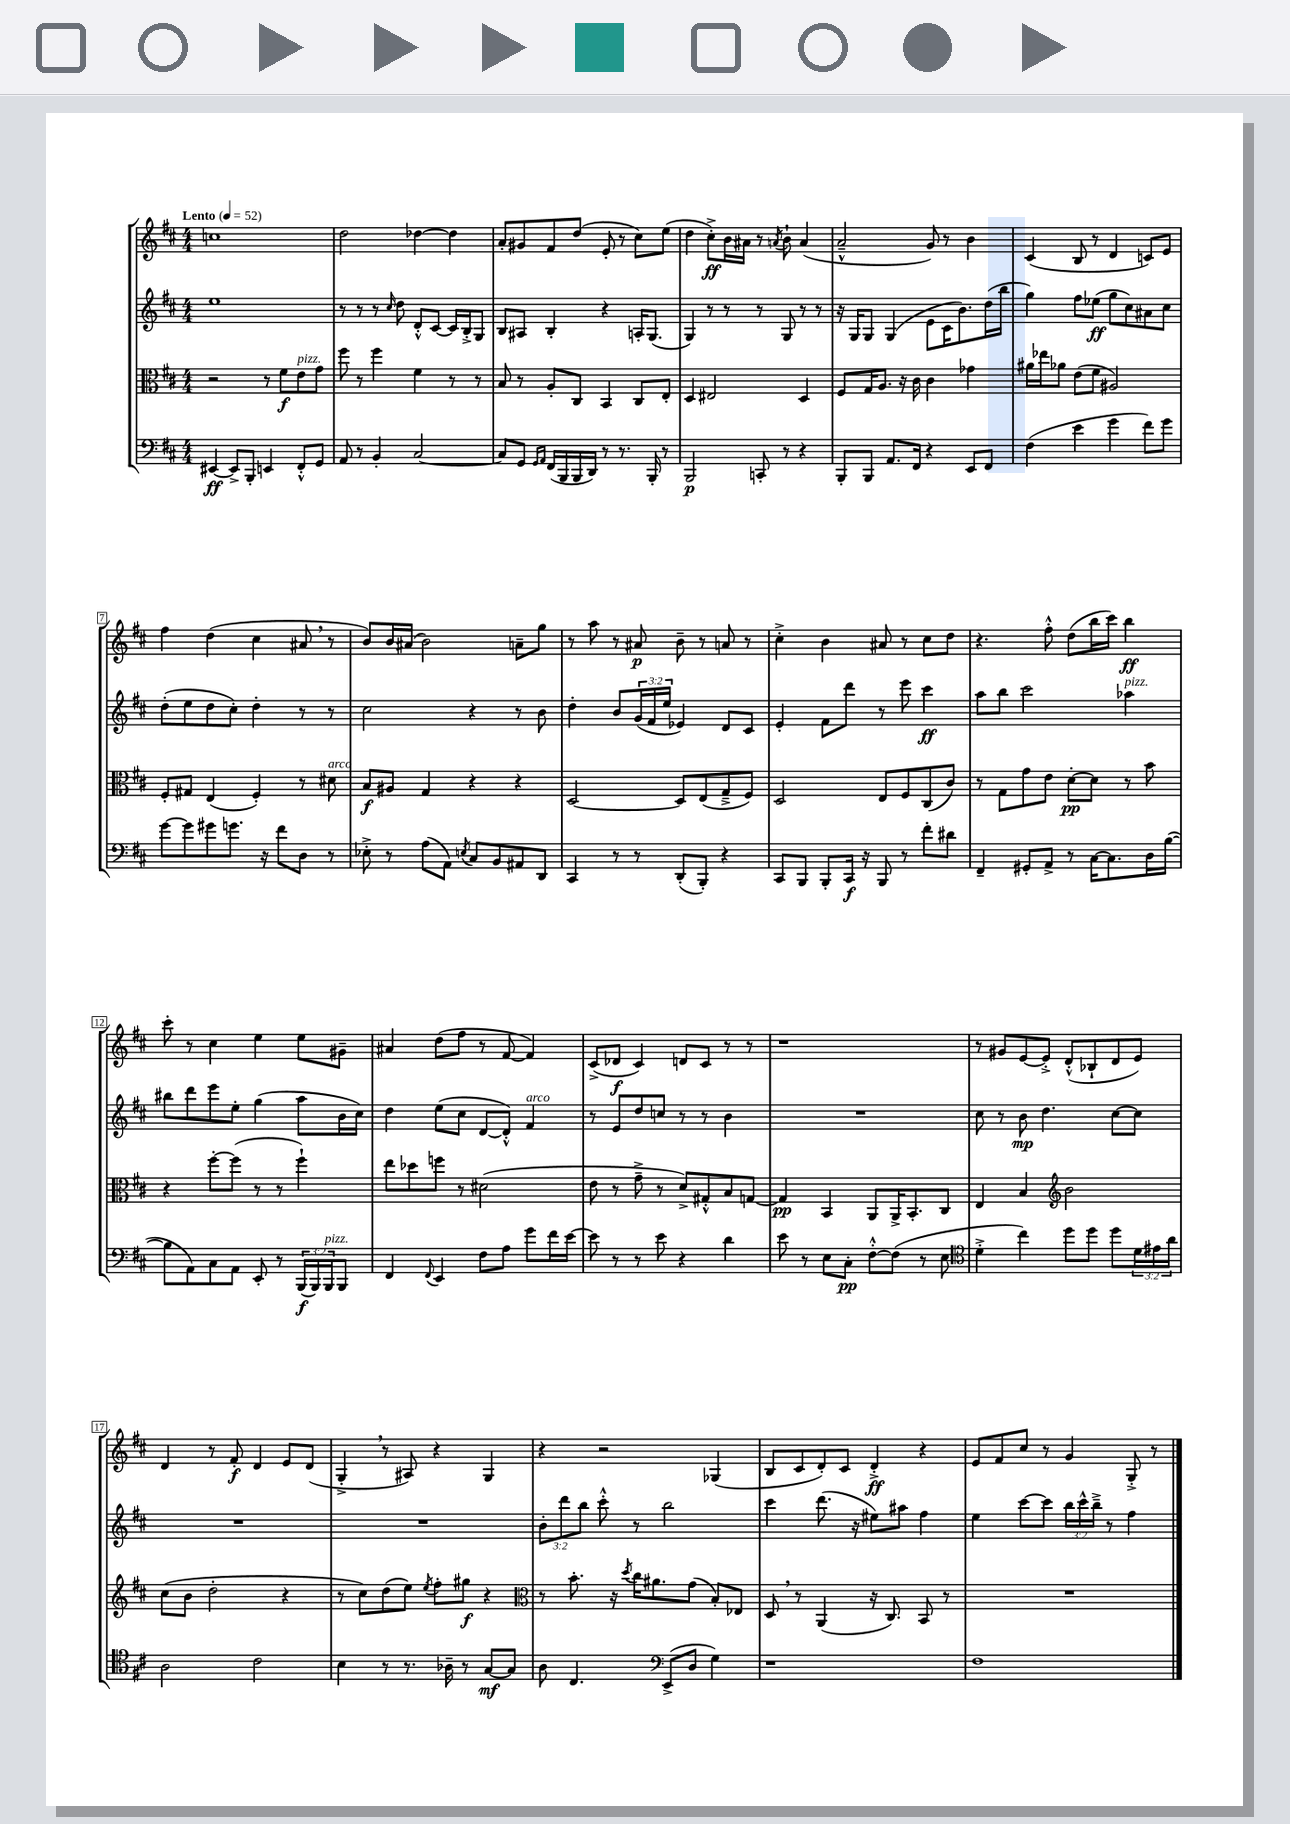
<<
\new StaffGroup <<
\new Staff = "s0" {
    \clef treble \key d \major \numericTimeSignature \time 4/4 \tempo "Lento" 4 = 52
    c''1 |
    d''2 des''4~ des''4 |
    a'8-. gis'8 fis'8 d''8( e'8-. r8 cis''8) e''8( |
    d''4 cis''8-.->\ff) b'16 ais'16 r8 \acciaccatura { a'8 } b'8-! a'4( |
    a'2---^ g'8) r8 b'4 |
    cis'4( b8 r8 d'4 c'8) e'8 |
    fis''4 d''4( cis''4 ais'8 \breathe r8 |
    b'8) b'16 ais'16( b'2) a'8-- g''8 |
    r8 a''8 r8 ais'8\p b'8-- r8 a'8 r8 |
    cis''4-.-> b'4 ais'8 r8 cis''8 d''8 |
    r4. fis''8-.-^ d''8( b''16 cis'''16) b''4\ff |
    cis'''8-. r8 cis''4 e''4 e''8 gis'8-- |
    ais'4 d''8( fis''8 r8 fis'8~ fis'4) |
    cis'8->( des'8\f cis'4) d'8 cis'8 r8 r8 |
    r1 |
    r8 gis'8 e'8~ e'8-.-> d'8-.-^( bes8-! d'8 e'8) |
    d'4 r8 fis'8-.\f d'4 e'8 d'8( |
    g4-.-> \breathe r8 ais8) r4 g4 |
    r4 r2 ges4( |
    b8 cis'8 d'8-.) cis'8 d'4-.->\ff r4 |
    e'8 fis'8 cis''8 r8 g'4 g8-.-> r8 \bar "|." |
}
\new Staff = "s1" {
    \clef treble \key d \major \numericTimeSignature \time 4/4 \override Staff.TupletNumber.text = #tuplet-number::calc-fraction-text
    e''1 |
    r8 r8 r8 \grace { cis''16 } d''8 d'8-.-^ cis'8~ cis'16 b16-.-> g8 |
    b8 ais8 b4-. r4 a16-. g8.( |
    g4) r8 r8 r8 g8 r8 r8 |
    r16 g16 g8 g4( e'8 cis'16 b'8.) d''16( b''16 |
    g''4) fis''8 ees''8\ff( g''8 cis''8) ais'8 cis''8 |
    d''8-.( e''8 d''8 cis''8-.) d''4-. r8 r8 |
    cis''2 r4 r8 b'8 |
    d''4-. b'8 \tuplet 3/2 { g'16( fis'16 e''16 } ees'4) d'8 cis'8 |
    e'4-. fis'8 d'''8 r8 e'''8 cis'''4\ff |
    a''8 b''8 cis'''2 aes''4^\markup { \italic "pizz." } |
    bis''8 d'''8 e'''8 e''8-. g''4( a''8 b'16 cis''16) |
    d''4 e''8( cis''8 d'8~ d'8-.-^) fis'4^\markup { \italic "arco" } |
    r8 e'8 d''8 c''8 r8 r8 b'4 |
    R1 |
    cis''8 r8 b'8\mp d''4. cis''8~ cis''8 |
    R1 |
    R1 |
    \tuplet 3/2 { b'8-. d'''8 b''8 } cis'''8-.-^ r8 b''2 |
    cis'''4 d'''8.( r16 eis''8) ais''8 fis''4 |
    e''4 cis'''8~ cis'''8 \tuplet 3/2 { b''16 cis'''16-^ b''16---> } r8 fis''4 \bar "|." |
}
\new Staff = "s2" {
    \clef alto \key d \major \numericTimeSignature \time 4/4
    r2 r8 fis'8\f e'8^\markup { \italic "pizz." } g'8 |
    fis''8 r8 fis''4 fis'4 r8 r8 |
    b8 r8 a8-. cis8 b,4 cis8 e8-. |
    d4 eis2 d4 |
    fis8 g16 a8. r16 cis'16 cis'4 ges'4 |
    ais'16 ees''16 aes'8 e'8( fis'8 ais2) |
    fis8-. gis8 e4( fis4-.) r8 dis'8^\markup { \italic "arco" } |
    b8\f ais8 g4 r4 r4 |
    d2~ d8 e8( g8---> fis8) |
    d2 e8 fis8 cis8( cis'8) |
    r8 g8 g'8 e'8 d'8~-.\pp d'8 r8 b'8 |
    r4 fis''8~-. fis''8( r8 r8 fis''4-!) |
    e''8 des''8 f''8 r8 dis'2( |
    e'8 r8 g'8---> r8 d'8->) gis8-.-^ b8 g8~ |
    g4\pp b,4 a,8 a,16-> b,8.-. cis8 |
    e4 b4 \clef treble b'2 |
    cis''8( b'8 d''2-. r4 |
    r8 cis''8) d''8( e''8) \acciaccatura { e''8 } fis''8-. gis''8\f r4 |
    \clef alto r8 b'8.-. r16 \acciaccatura { d''8 } cis''16 ais'8. g'8( b8-.) ees8 |
    d8 \breathe r8 a,4( r16 cis8.) b,8 r8 |
    R1 \bar "|." |
}
\new Staff = "s3" {
    \clef bass \key d \major \numericTimeSignature \time 4/4 \override Staff.TupletNumber.text = #tuplet-number::calc-fraction-text
    eis,4~\ff eis,8-> b,,8-. e,4 fis,8-.-^ g,8 |
    a,8 r8 b,4-. cis2~ |
    cis8 g,8 \grace { g,16 a,16 } fis,16( b,,16 b,,16 d,16) r8 r8. b,,16-. r8 |
    b,,2\p c,8-. r8 r4 |
    b,,8-. b,,8 a,8. fis,16 r4 e,8 fis,8 |
    fis4( e'4 g'4 fis'8) g'8 |
    g'8~ g'8 gis'8 g'8. r16 fis'8 d8 r8 |
    ees8-.-> r8 a8( a,8) \acciaccatura { e8 } cis8 b,8 ais,8 d,8 |
    cis,4 r8 r8 d,8-.( b,,8-.) r4 |
    cis,8 b,,8 b,,8-. cis,16\f r16 b,,8 r8 fis'8-. dis'8 |
    fis,4-- gis,8-. a,8-> r8 cis16~ cis8. d16 b16~( |
    b8 a,8) cis8 a,8 e,8-. r8 \tuplet 3/2 { b,,16\f( b,,16) b,,16^\markup { \italic "pizz." } } b,,8 |
    fis,4 \appoggiatura { fis,8 } e,4 fis8 a8 g'8 fis'16 e'16~ |
    e'8 r8 r8 e'8 r4 d'4 |
    e'8 r8 e8 cis8-.\pp fis8~-.-^ fis8( r8 e8 |
    \clef tenor d'4-.-> cis''4) d''8 d''8 d''8 \tuplet 3/2 { d'16 eis'16 a'16 } |
    a2 cis'2 |
    b4 r8 r8. aes16-- r8 g8~\mf g8 |
    a8 cis4. \clef bass e,8->( d8 g4) |
    r1 |
    fis1 \bar "|." |
}
>>
>>
\layout { \context { \Score \override BarNumber.stencil = #(make-stencil-boxer 0.1 0.3 ly:text-interface::print) } }
